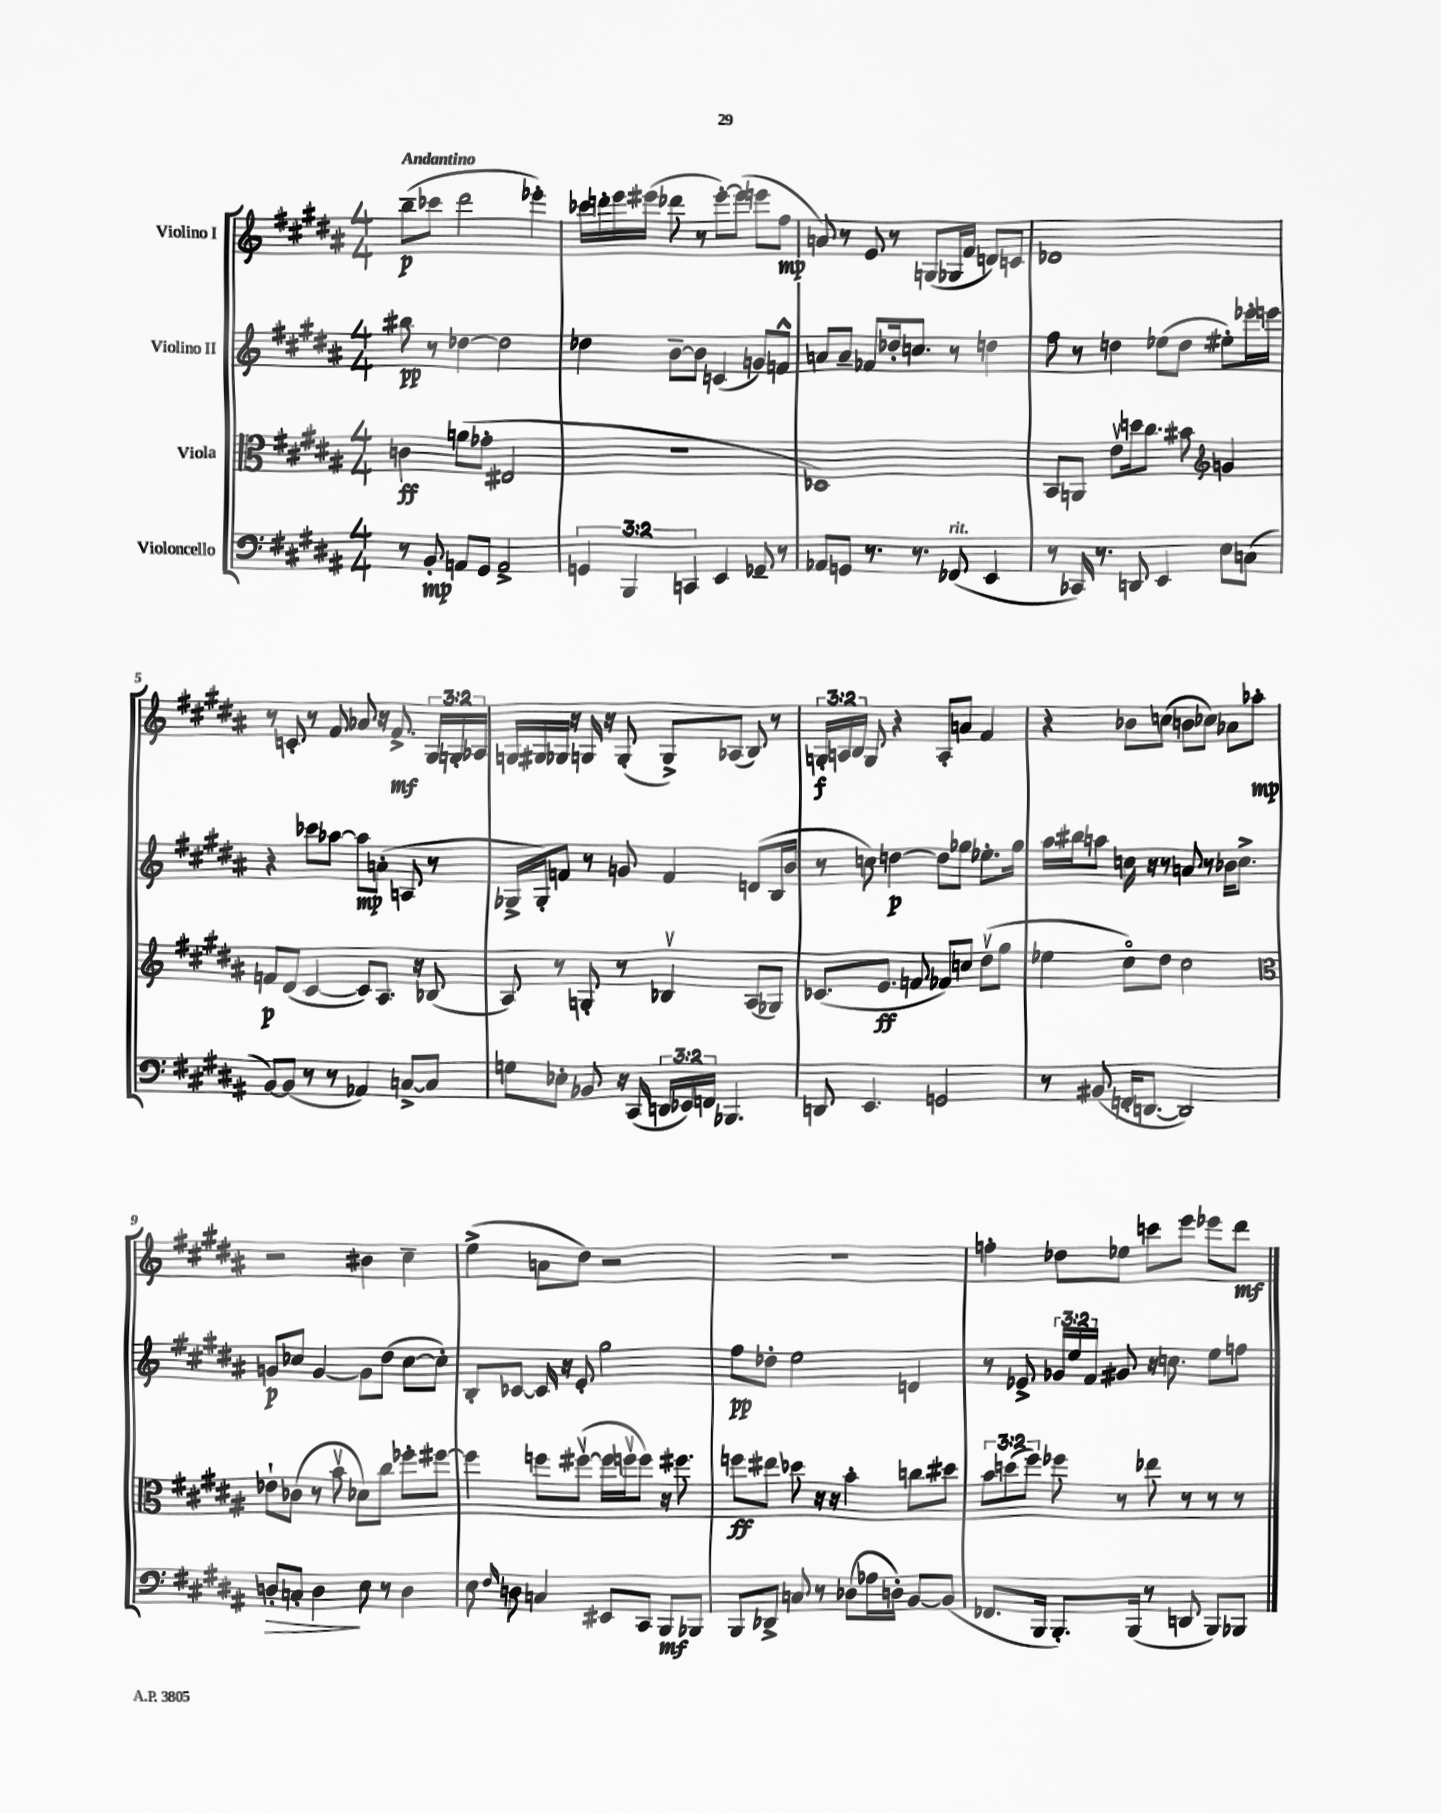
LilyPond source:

<<
\new StaffGroup <<
\new Staff = "s0" \with { instrumentName = "Violino I" } {
    \clef treble \key b \major \numericTimeSignature \time 4/4 \override Staff.TupletNumber.text = #tuplet-number::calc-fraction-text \tempo "Andantino"
    \autoBeamOff b''8[--\p( ces'''8] dis'''2 ees'''4-.) |
    ces'''16[ d'''16-. e'''16 eis'''16]( des'''8 r8 eis'''8[~-.) eis'''8]( e'''8[ fis''8]\mp |
    a'8) r8 e'8 r8 g8[( ges16 fis'16] d'8[) c'8] |
    des'1 |
    r8 c'8-. r8 fis'8 aes'8 r16 fis'8.->\mf \tuplet 3/2 { gis16[ g16-. aes16] } |
    g16[ gis16 ges16] r16 g16 r16 g8-.( g8[->) aes8]( b8) r8 |
    \tuplet 3/2 { g16[-.\f a16 b16] } g8 r4 a8[-. a'8] fis'4 |
    r4 bes'8[ c''8]( b'8[ ces''8]) aes'8[ aes''8]-.\mp |
    r2 bis'4 cis''4-- |
    e''4->( a'8[ dis''8]) r2 |
    r1 |
    f''4-. des''8[ ees''8] c'''8[ e'''8] ees'''8[ dis'''8]\mf \bar "|." |
}
\new Staff = "s1" \with { instrumentName = "Violino II" } {
    \clef treble \key b \major \numericTimeSignature \time 4/4 \override Staff.TupletNumber.text = #tuplet-number::calc-fraction-text
    \autoBeamOff bis''8\pp r8 des''4~ des''2 |
    des''4 b'8[~-- b'8] c'4( g'8[) f'8]-^ |
    a'8[ a'8]-- fes'8[ des''16-. c''8.] r8 d''4 |
    fis''8 r8 d''4 ees''8[( d''8] eis''8[-.) ees'''16-. e'''16] |
    r4 ces'''8[ aes''8]~ aes''8[\mp a'8]-.( a8 r8 |
    ges16[-> ges16-.) f'8] r8 g'8 f'4 d'8[( b16 b'16] |
    r8 c''8) d''4~\p d''8[ ges''8] ees''8.[-. ges''16] |
    ais''16[ bis''16 a''8] c''16 r16 r8 a'8 r8 bes'16[ c''8.]-> |
    g'8[\p ces''8] g'4~ g'8[ dis''8]( ces''8[~ ces''8]-.) |
    b8[-. ces'8]~ ces'16 r16 e'8-. gis''2 |
    fis''8[\pp des''8]-. e''2 d'4 |
    r8 ees'8-> \tuplet 3/2 { ges'16[ e''16 fis'16] } gis'8 r16 c''8. e''8[ f''8] \bar "|." |
}
\new Staff = "s2" \with { instrumentName = "Viola" } {
    \clef alto \key b \major \numericTimeSignature \time 4/4 \override Staff.TupletNumber.text = #tuplet-number::calc-fraction-text
    \autoBeamOff c'4\ff a'8[( ges'8]-. eis2 |
    R1 |
    des1) |
    b,8[ a,8] e'8[\upbow d''16 cis''8.] bis'8 \clef treble g'4 |
    f'8[\p dis'8]( cis'4~ cis'8[) ais8.] r16 bes8( |
    ais8) r8 g8-. r8 bes4\upbow ais8[( ges8]) |
    ces'8.[( e'8.]\ff f'8 fes'8[) c''8] dis''8[\upbow( gis''8] |
    ees''4 cis''8[\flageolet) dis''8] cis''2 |
    \clef alto ees'8[-! ces'8]( r8 b'8\upbow des'8[) cis''8] fes''8[-. fis''8]~ |
    fis''4 f''8[ fis''8]~\upbow( fis''16[ f''16\upbow f''8]) r16 fis''8. |
    f''8[\ff eis''8] des''8 r16 r16 b'4-. c''8[ dis''8] |
    \tuplet 3/2 { b'8[ d''8( fis''8]) } fes''8 r8 ees''8 r8 r8 r8 \bar "|." |
}
\new Staff = "s3" \with { instrumentName = "Violoncello" } {
    \clef bass \key b \major \numericTimeSignature \time 4/4 \override Staff.TupletNumber.text = #tuplet-number::calc-fraction-text
    \autoBeamOff r8 b,8-.\mp a,8[ gis,8] a,2-> |
    \tuplet 3/2 { g,4 b,,4 c,4 } e,4 ges,8-- r8 |
    aes,8[ g,8] r8. r8. fes,8^\markup { \italic "rit." }( e,4 |
    r8 ces,16) r8. d,8 e,4 e8[ c8]( |
    b,8[~) b,8]( r8 r8 aes,4) c8[~-> c8] |
    g8[ ees8]-. bes,8 r16 cis,16( \tuplet 3/2 { d,16[ ees,16) f,16] } bes,,4. |
    d,8 e,4. g,2 |
    r8 bis,8( f,16[-. d,8.]~ d,2) |
    d8[-.\> c8]-. d4\! e8 r8 d4 |
    e8 \grace { fis16 } d8 c4 eis,8[ cis,8] b,,8[\mf bes,,8] |
    b,,8[ des,8]-> c8 r8 des8[( aes16 d16]-.) b,8[~ b,8]( |
    fes,8.[ b,,16] b,,8.[-.) b,,16]( r8 d,8 b,,8[) bes,,8] \bar "|." |
}
>>
>>
